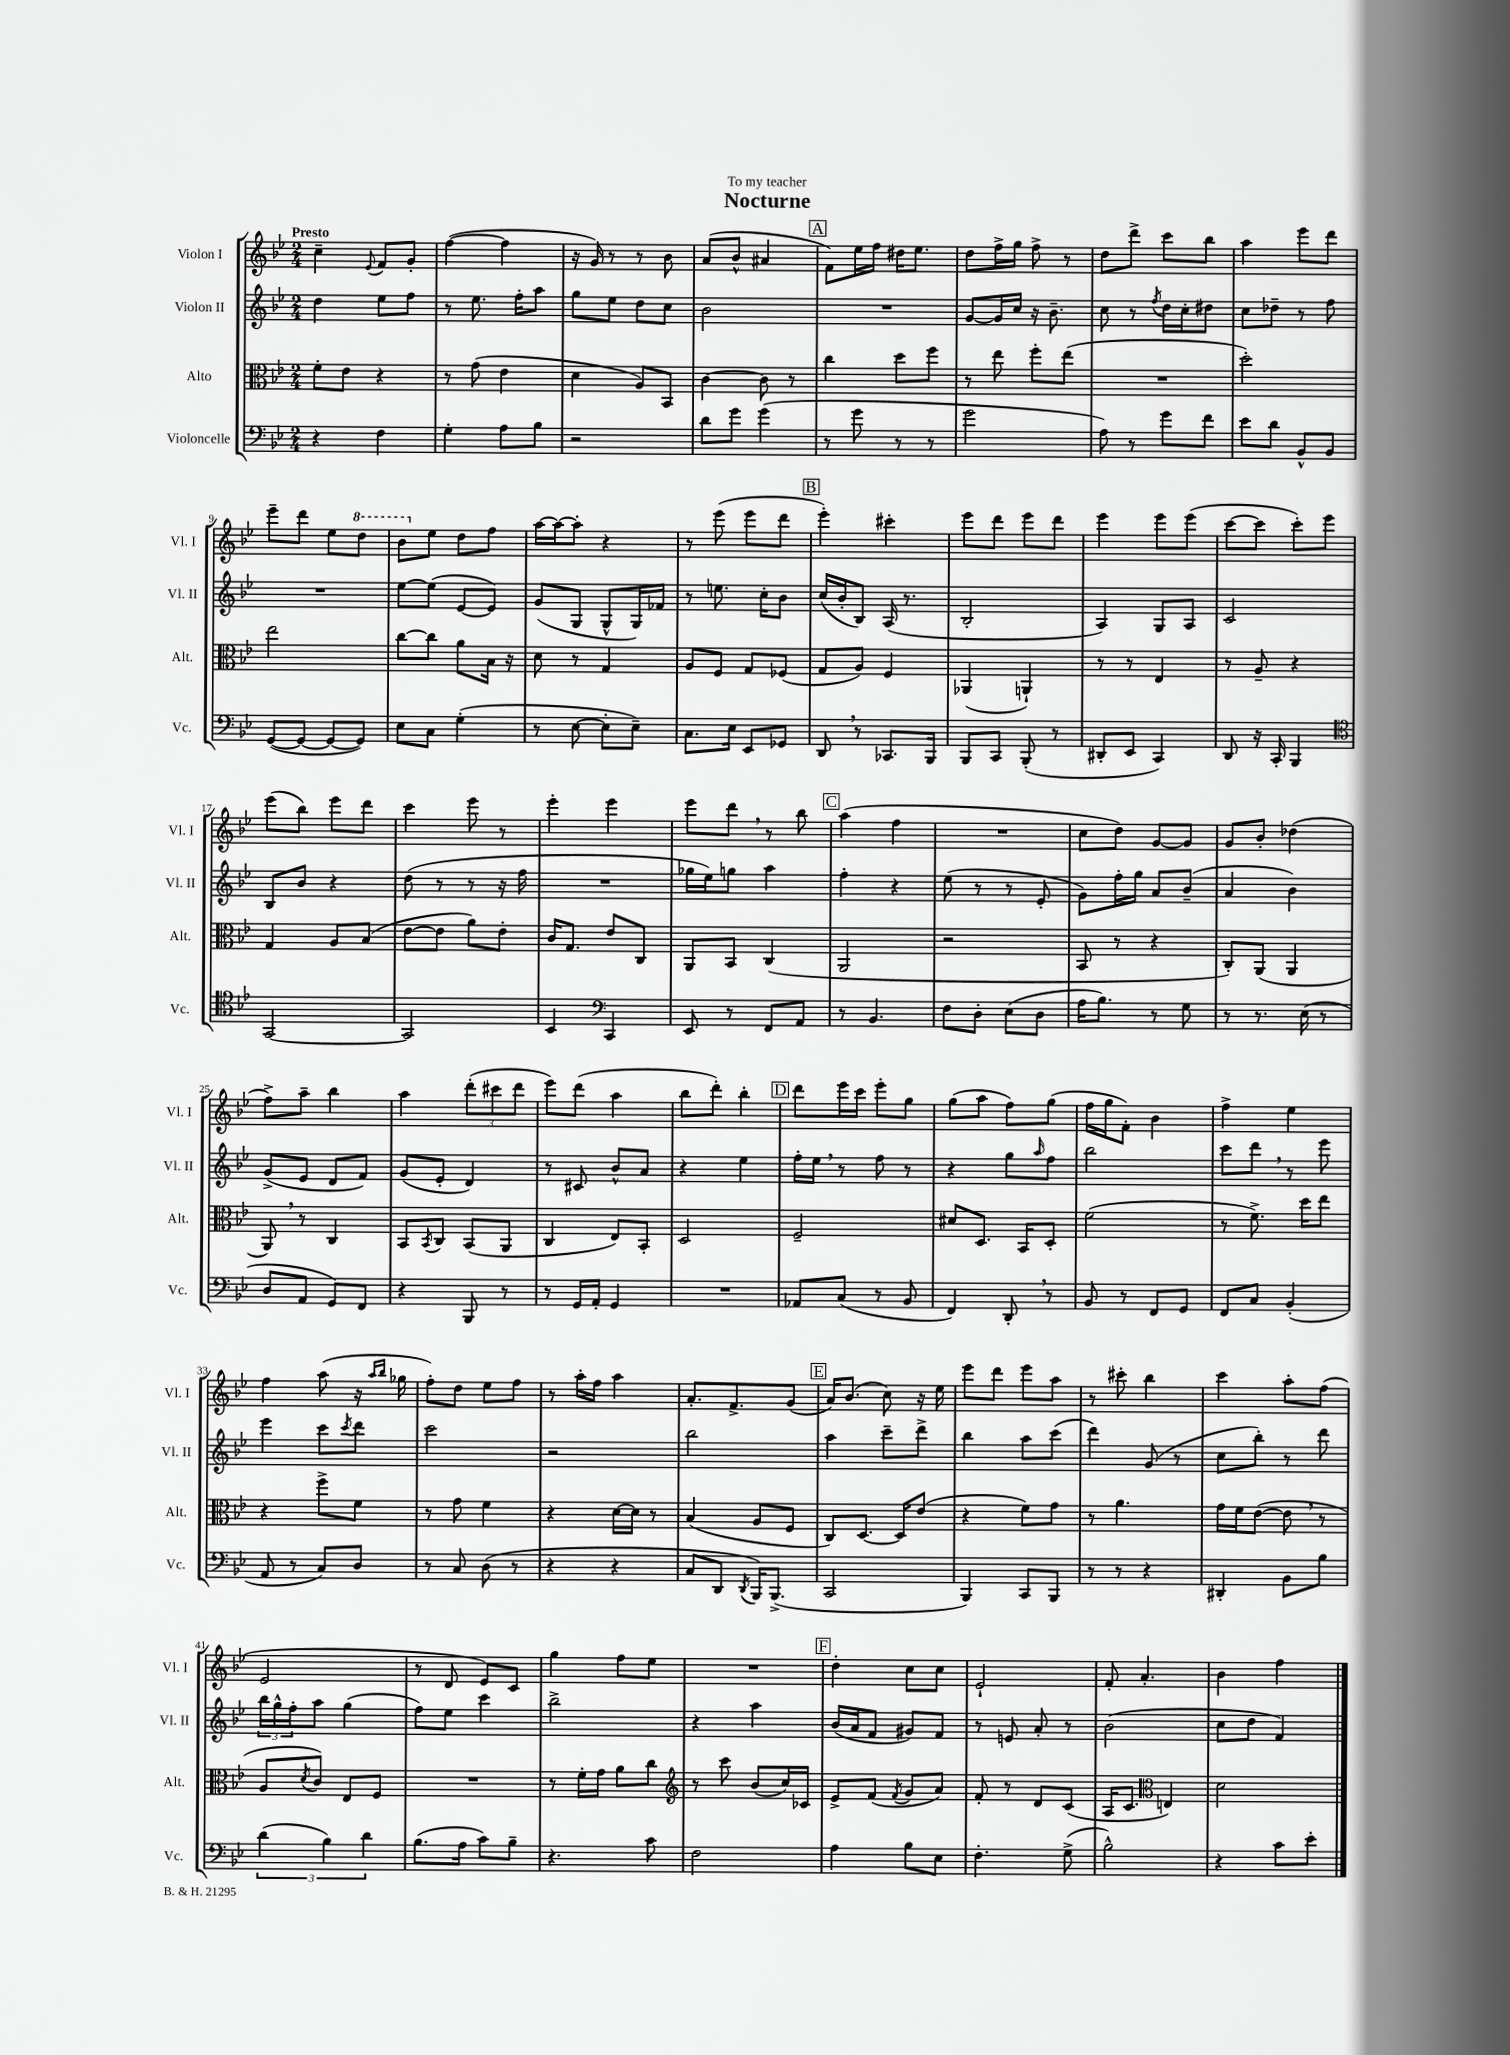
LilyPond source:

\header { title = "Nocturne" dedication = "To my teacher" }
<<
\new StaffGroup <<
\new Staff = "s0" \with { instrumentName = "Violon I" shortInstrumentName = "Vl. I" } {
    \clef treble \key bes \major \numericTimeSignature \time 2/4 \tempo "Presto"
    c''4-- \appoggiatura { ees'8 } f'8 g'8-. |
    f''4~( f''4 |
    r16 g'16) r8 r8 bes'8 |
    a'8( bes'8-^ ais'4 |
    \mark \markup { \box "A" } f'8) ees''16 f''16 dis''16 ees''8. |
    d''8 f''16-> g''16 f''8-> r8 |
    d''8 d'''8-> c'''8 bes''8 |
    a''4 ees'''8 d'''8 |
    ees'''8-- d'''8 ees''8 \ottava #1 d'''8 |
    bes''8 \ottava #0 ees''8 d''8 f''8 |
    a''16~ a''16~ a''8-. r4 |
    r8 ees'''8( ees'''8 d'''8 |
    \mark \markup { \box "B" } ees'''4-.) cis'''4-. |
    ees'''8 d'''8 ees'''8 d'''8 |
    ees'''4 ees'''8 ees'''8( |
    c'''8~ c'''8 c'''8-.) ees'''8 |
    ees'''8( bes''8) ees'''8 d'''8 |
    c'''4 ees'''8 r8 |
    ees'''4-. ees'''4 |
    ees'''8 d'''8 \breathe r8 bes''8 |
    \mark \markup { \box "C" } a''4( f''4 |
    R2 |
    c''8 d''8) g'8~ g'8 |
    g'8 bes'8-. des''4( |
    f''8->) a''8-- bes''4 |
    a''4 \tuplet 3/2 { d'''8-.( cis'''8 d'''8 } |
    ees'''8) d'''8( a''4 |
    bes''8 d'''8-.) bes''4-. |
    \mark \markup { \box "D" } d'''8 ees'''16 c'''16 ees'''8-. g''8 |
    g''8( a''8 f''8) g''8( |
    f''16 g''16 f'8-.) bes'4 |
    f''4-> ees''4 |
    f''4 a''8( r16 \grace { a''16 bes''16 } ges''16 |
    f''8-.) d''8 ees''8 f''8 |
    r8 a''16-. f''16 a''4 |
    a'8.-. f'8.-> g'8( |
    \mark \markup { \box "E" } a'16) bes'8.( c''8) r16 ees''16 |
    ees'''8 d'''8 ees'''8 a''8 |
    r8 cis'''8-. bes''4 |
    c'''4 a''8-. f''8( |
    ees'2 |
    r8 d'8 ees'8) c'8 |
    g''4 f''8 ees''8 |
    R2 |
    \mark \markup { \box "F" } d''4-. c''8 c''8 |
    ees'2-! |
    f'8-. a'4.-. |
    bes'4 f''4 \bar "|." |
}
\new Staff = "s1" \with { instrumentName = "Violon II" shortInstrumentName = "Vl. II" } {
    \clef treble \key bes \major \numericTimeSignature \time 2/4
    d''4 ees''8 f''8 |
    r8 ees''8. f''16-. a''8 |
    g''8 ees''8 d''8 c''8 |
    bes'2 |
    \mark \markup { \box "A" } R2 |
    g'8~ g'16 c''16 r16 bes'8.-- |
    c''8 r8 \acciaccatura { f''8 } d''16 c''16-. dis''8 |
    c''8 des''8-- r8 f''8 |
    R2 |
    ees''8~ ees''8( ees'8~ ees'8) |
    g'8( g8 g8-^ g16) fes'16 |
    r8 e''8. c''16-. bes'8 |
    \mark \markup { \box "B" } c''16( bes'16-. bes8) a16( r8. |
    bes2-. |
    a4) g8 a8 |
    c'2 |
    bes8 bes'8 r4 |
    d''8( r8 r8 r16 f''16 |
    R2 |
    ges''16 ees''16) g''8 a''4 |
    \mark \markup { \box "C" } f''4-. r4 |
    ees''8( r8 r8 ees'8-. |
    g'8) f''16-. g''16 a'8 bes'8--( |
    a'4 bes'4) |
    g'8->( ees'8 d'8 f'8) |
    g'8( ees'8-. d'4) |
    r8 cis'8 bes'8-^ a'8 |
    r4 ees''4 |
    \mark \markup { \box "D" } f''16-. ees''16 \breathe r8 f''8 r8 |
    r4 g''8 \grace { a''16 } f''8 |
    bes''2 |
    c'''8 d'''8 \breathe r8 ees'''8 |
    ees'''4 c'''8 \acciaccatura { c'''8 } d'''8 |
    c'''2 |
    r2 |
    bes''2 |
    \mark \markup { \box "E" } a''4 c'''8-- d'''8-> |
    bes''4 a''8 c'''8( |
    d'''4) g'8( r8 |
    c''8 bes''8-.) r8 d'''8 |
    \tuplet 3/2 { bes''16 g''16-^ f''16-. } a''8 g''4( |
    f''8) ees''8 c'''4 |
    bes''2-> |
    r4 a''4 |
    \mark \markup { \box "F" } bes'16( a'16 f'8 gis'8) f'8 |
    r8 e'8 a'8-. r8 |
    bes'2( |
    c''8 d''8 f'4) \bar "|." |
}
\new Staff = "s2" \with { instrumentName = "Alto" shortInstrumentName = "Alt." } {
    \clef alto \key bes \major \numericTimeSignature \time 2/4
    f'8-. ees'8 r4 |
    r8 g'8( ees'4 |
    d'4 a8) bes,8 |
    c'4~ c'8 r8 |
    \mark \markup { \box "A" } c''4 d''8 f''8 |
    r8 ees''8 f''8-. ees''8( |
    R2 |
    d''2-.) |
    ees''2 |
    c''8~ c''8 a'8 bes16 r16 |
    d'8 r8 g4 |
    a8 f8 g8 fes8( |
    \mark \markup { \box "B" } g8 a8) f4 |
    aes,4( a,4-!) |
    r8 r8 ees4 |
    r8 a8-- r4 |
    g4 a8 bes8( |
    ees'8~ ees'8 a'8) ees'8-. |
    c'16 g8. ees'8 c8 |
    a,8 bes,8 c4( |
    \mark \markup { \box "C" } a,2 |
    r2 |
    bes,8 r8 r4 |
    c8-.) a,8( a,4 |
    a,8) \breathe r8 c4 |
    bes,8 \acciaccatura { bes,8 } c8 bes,8( a,8 |
    c4 ees8) bes,8-. |
    d2 |
    \mark \markup { \box "D" } f2-- |
    dis'8 d8. bes,16 d8-. |
    f'2( |
    r8 f'8.->) d''16 ees''8 |
    r4 f''8-> f'8 |
    r8 g'8 f'4 |
    r4 d'16~ d'16 r8 |
    bes4( a8 f8 |
    \mark \markup { \box "E" } c8) d8.~ d16 ees'8( |
    r4 f'8) g'8 |
    r8 a'4. |
    g'16 f'16 ees'8~( ees'8 \breathe r8 |
    a8 \acciaccatura { d'8 } c'8) ees8 f8 |
    R2 |
    r8 f'16-. g'16 a'8 c''8 |
    \clef treble r8 c'''8 bes'8( c''16) ces'16 |
    \mark \markup { \box "F" } ees'8-> f'8( \acciaccatura { f'8 } g'8 a'8) |
    f'8-. r8 d'8 c'8( |
    a16 c'8. \clef alto e4) |
    d'2 \bar "|." |
}
\new Staff = "s3" \with { instrumentName = "Violoncelle" shortInstrumentName = "Vc." } {
    \clef bass \key bes \major \numericTimeSignature \time 2/4
    r4 f4 |
    g4-. a8 bes8 |
    r2 |
    d'8 g'8 g'4( |
    \mark \markup { \box "A" } r8 g'8 r8 r8 |
    g'2 |
    a8) r8 g'8 f'8 |
    ees'8 d'8 bes,8-^ bes,8 |
    g,8~( g,8~ g,8~ g,8) |
    ees8 c8 g4-.( |
    r8 ees8~ ees8-. ees8--) |
    c8. ees16 ees,8 ges,8 |
    \mark \markup { \box "B" } d,8 \breathe r8 ces,8. bes,,16 |
    bes,,8 c,8 bes,,8-.( r8 |
    dis,8-. ees,8 c,4) |
    d,8 r16 c,16-. bes,,4 |
    \clef tenor g,2~ |
    g,2 |
    bes,4 \clef bass c,4 |
    ees,8 r8 f,8 a,8 |
    \mark \markup { \box "C" } r8 bes,4. |
    f8 d8-. ees8( d8 |
    a16 bes8.) r8 g8 |
    r8 r8. ees16( r8 |
    d8 a,8 g,8) f,8 |
    r4 bes,,8 r8 |
    r8 g,16 a,16-. g,4 |
    R2 |
    \mark \markup { \box "D" } aes,8 c8( r8 bes,8 |
    f,4) d,8-. \breathe r8 |
    bes,8 r8 f,8 g,8 |
    f,8 c8 bes,4-.( |
    a,8 r8 c8) d8 |
    r8 c8 d8( r8 |
    r4 r4 |
    c8 d,8 \acciaccatura { d,8 } bes,,16) bes,,8.->( |
    \mark \markup { \box "E" } c,2 |
    bes,,4) c,8 bes,,8 |
    r8 r8 r4 |
    dis,4-. bes,8 bes8 |
    \tuplet 3/2 { d'4( bes4) d'4 } |
    bes8.( a16 c'8) bes8-- |
    r4. c'8 |
    f2 |
    \mark \markup { \box "F" } a4 bes8 ees8 |
    f4.-. g8->( |
    bes2-^) |
    r4 c'8 ees'8-. \bar "|." |
}
>>
>>
